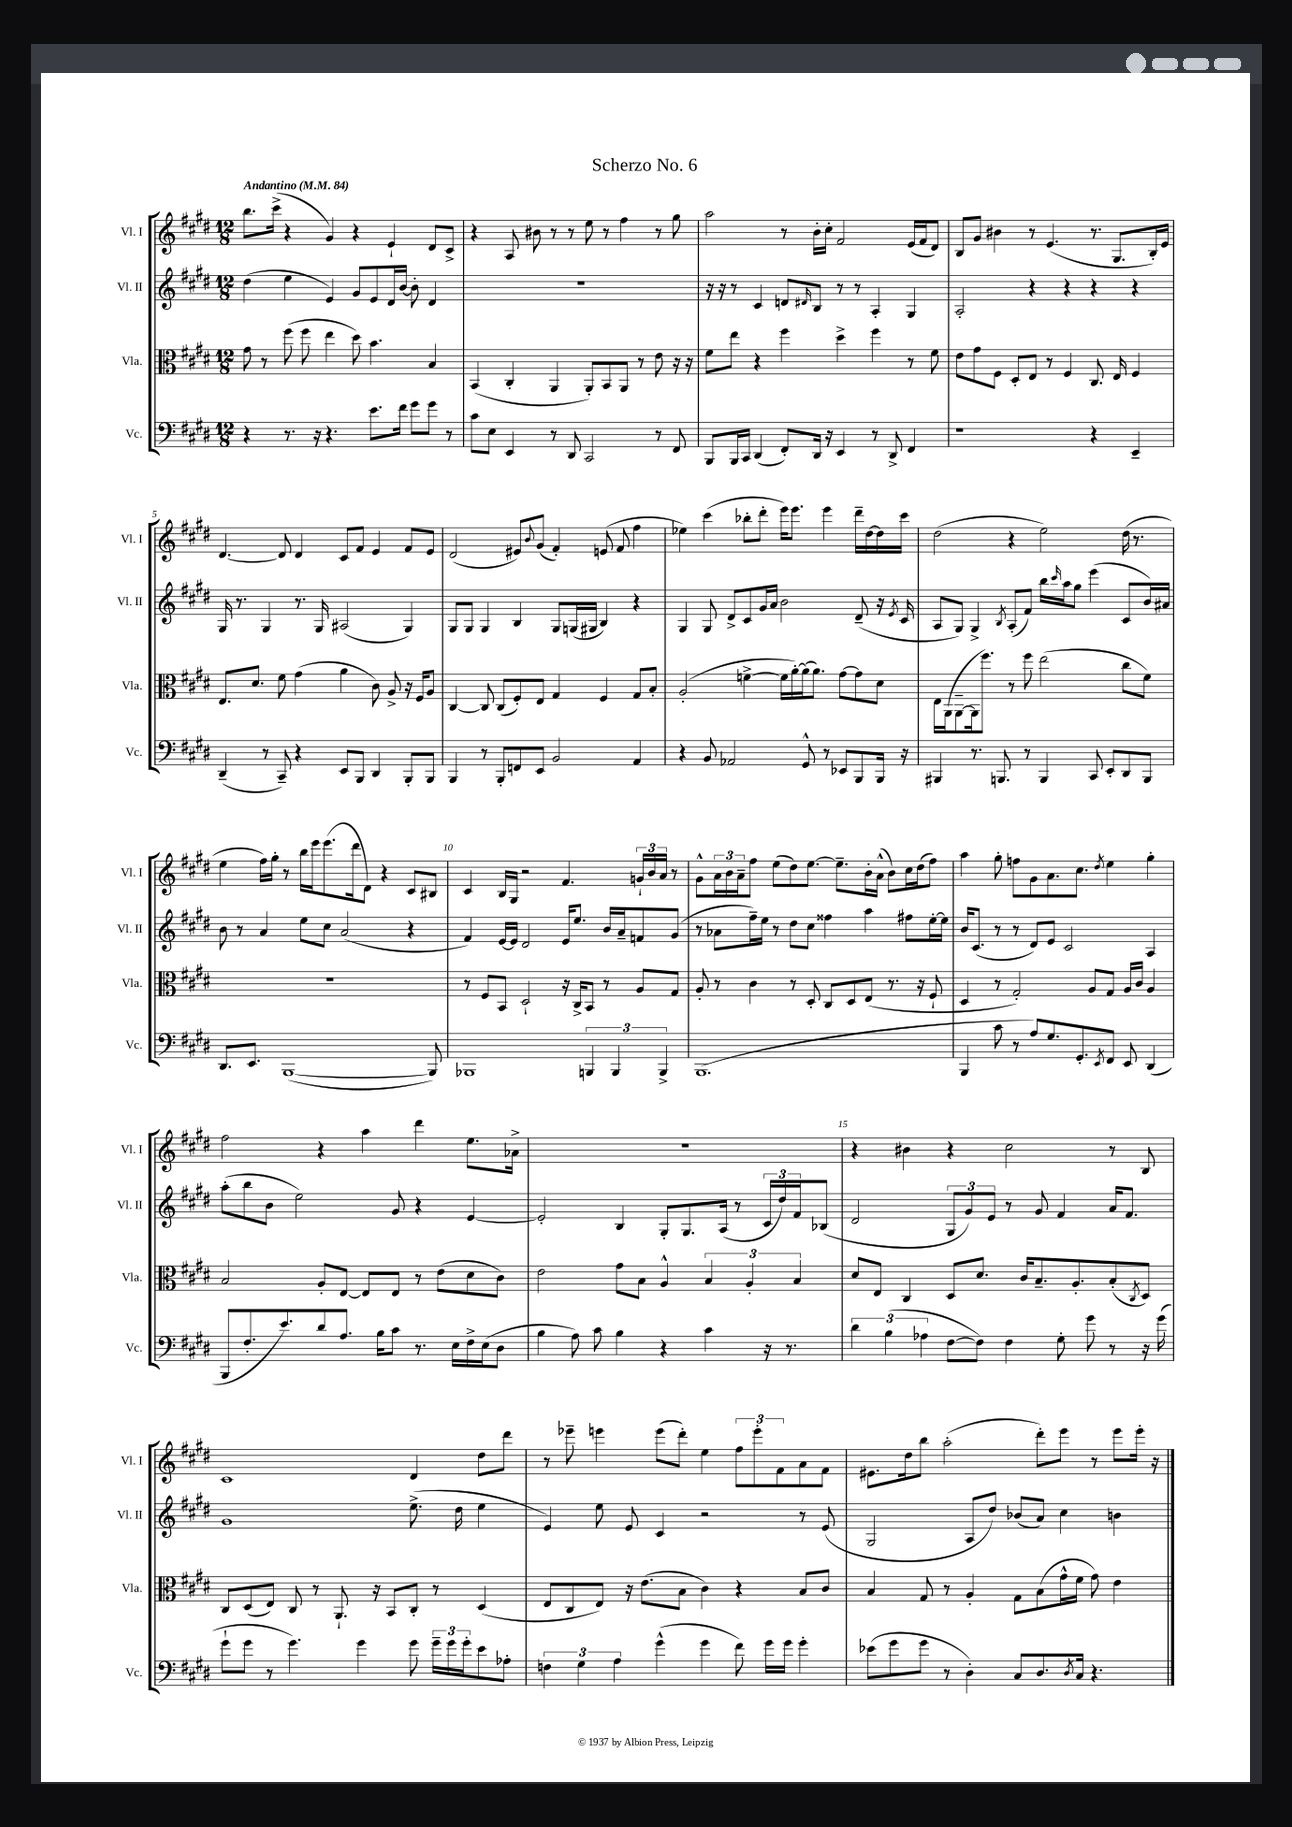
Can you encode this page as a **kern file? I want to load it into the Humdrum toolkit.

**kern	**kern	**kern	**kern
*part4	*part3	*part2	*part1
*staff4	*staff3	*staff2	*staff1
*I"Vc.	*I"Vla.	*I"Vl. II	*I"Vl. I
*I'Vc.	*I'Vla.	*I'Vl. II	*I'Vl. I
*clefF4	*clefC3	*clefG2	*clefG2
*k[f#c#g#d#]	*k[f#c#g#d#]	*k[f#c#g#d#]	*k[f#c#g#d#]
*M12/8	*M12/8	*M12/8	*M12/8
*MM84	*MM84	*MM84	*MM84
=1	=1	=1	=1
!	!	!	!LO:TX:a:B:t=Andantino
4r	8g#\	(4dd#\	8.bb\L
.	8r	.	.
.	.	.	(16ccc#^\Jk
8.r	(8ff#\	4ee\	4r
.	8ff#\	.	.
16r	.	.	.
4.r	4ee\	4e/)	4g#/)
.	8dd#\)	8g#/L	4r
8.e\L	4.b\	8e/	.
.	.	16d#/L	4e`/
16f#\Jk	.	[16b/JJ	.
8g#\L	.	8b'\]	.
8g#\J	4B/	4d#/	8d#/L
8r	.	.	8c#^/J
=2	=2	=2	=2
8c#\L	(4BB/	1.r	4r
8E\J	.	.	.
4EE/	4C#'/	.	8A/
.	.	.	8b#X\
8r	4AA/	.	8r
8DD#/	.	.	8r
2CC#/	8AA'/L)	.	8ee\
.	8BB/	.	8r
.	8AA/J	.	4ff#\
.	8r	.	.
8r	8e\	.	8r
8FF#/	16r	.	8gg#\
.	16r	.	.
=3	=3	=3	=3
8BBB/L	8f#\L	16r	2aa\
.	.	16r	.
16BBB/L	8ee\J	8r	.
16CC#/JJ	.	.	.
(4DD#/	4r	4c#/	.
8FF#'/L)	4ff#\	8dn/L	8r
.	.	16qqd#X/	.
16DD#/Jk	.	8B/J	16b'\LL
16r	.	.	16cc#'\JJ
4EE/	4dd#^\	8r	2f#/
.	.	8r	.
8r	4ff#\	4A'/	.
8DD#^/	.	.	.
4FF#/	8r	4G#/	(16e/LL
.	.	.	16f#/J
.	8f#\	.	8d#/J)
=4	=4	=4	=4
1r	8e\L	2A'/	8B/L
.	8g#\	.	8g#/J
.	8F#\J	.	4b#X\
.	8D#'/L	.	.
.	8E/J	4r	8r
.	8r	.	(4.e/
.	4F#/	4r	.
4r	8.C#/	4r	8.r
.	16E/	.	8.G#/L
4EE~/	4F#/	4r	.
.	.	.	16B'/L)
.	.	.	16e/JJ
!!LO:LB:g=z
=5	=5	=5	=5
(4DD#~/	8.E/L	16G#/	[4.d#/
.	.	8.r	.
.	8.d#/J	.	.
8r	.	4G#/	.
8CC#~/)	8f#\	.	8d#/]
4r	(4g#\	8.r	4d#/
.	.	16G#/	.
8EE/L	4a\	(2A#X/	8c#/L
8BBB/J	.	.	8f#/J
4DD#/	8c#\)	.	4e/
.	8A^/	.	.
8BBB'/L	16r	4G#/)	8f#/L
.	16F#/KL	.	.
8BBB/J	8A/J	.	8e/J
=6	=6	=6	=6
4BBB/	[4C#/	8G#/L	(2d#/
.	.	8G#/J	.
8r	8C#/]	4G#/	.
8BBB'/L	(8C#/L	.	.
8FFn/	8F#'/)	4B/	8e#X/L)
.	.	.	8qqb/
8EE/J	8E/J	.	(8g#/J
2BB/	4G#/	8G#/L	4f#'/)
.	.	(16Gn/L	.
.	.	16G#X/JJ	.
.	4F#/	4B/)	(8en/
.	.	.	8f#/
4AA/	8G#/L	4r	4ff#\
.	8B'/J	.	.
=7	=7	=7	=7
4r	(2A'/	4G#/	4ee-X\)
8BB/	.	8G#/	(4ccc#\
2AA-X/	.	8d#^/L	.
.	[4fn^\	8c#/	8bb-X'\L
.	.	16g#/L	8ddd#'\J
.	.	16a/JJ	.
.	16f\LL]	2b\	16eee\KL)
.	[16a'\)	.	8.eee\J
8GG#^^/	(16a\J]	.	.
.	8.a\J)	.	.
8r	.	.	4eee\
8EE-X/L	[8g#\L	.	.
8BBB/	8g#\]	(8d#~/	16ddd#~\LL
.	.	.	[16dd#\
16BBB/Jk	8d#\J	16r	16dd#\]
.	.	8qe/	.
16r	.	16c#/	16ccc#\JJ
=8	=8	=8	=8
4BBB#X/	16E\LL	8A/L	(2dd#\
.	(16AA\J	.	.
.	[8AA~\	8G#/J)	.
8.r	16AA\k]	4G#^/	.
.	8.ff#\J)	.	.
8.BBBn/	.	.	.
.	.	8qB/	.
.	8r	(8A'/L	4r
8r	8ff#\	8f#/J)	.
4BBB/	(2ee\	16bb\LL	2ee\)
.	.	16qqccc#/	.
.	.	16aa\J	.
.	.	8gg#\J	.
8CC#/	.	(4eee\	.
8EE'/L	.	.	.
8DD#/	8cc#\L	8c#/L	(16dd#\
.	.	.	8.r
8BBB/J	8f#\J)	16b/L)	.
.	.	16a#X/JJ	.
!!LO:LB:g=z
=9	=9	=9	=9
8.DD#/L	1.r	8b\	4ee\
.	.	8r	.
8.EE/J	.	.	.
.	.	4a/	16ff#\LL)
.	.	.	16gg#'\JJ
([1BBB	.	.	8r
.	.	8ee\L	16bb\LL
.	.	.	16eee\J
.	.	8cc#\J	(8.eee\
.	.	(2a/	.
.	.	.	16ddd#\k
.	.	.	8d#\J)
.	.	.	4r
.	.	4r	8c#/L
8BBB/])	.	.	8B#X/J
=10	=10	=10	=10
1BBB-X	8r	4f#/)	4c#/
.	8F#/L	.	.
.	8BB/J	[16e/LL	16B/LL
.	.	16e/JJ]	16G#/JJ
.	2D#`/	2d#/	2r
.	16r	16e/KL	4.f#/
.	16C#^/KL	8.ee/J	.
6BBBn/	8BB/J	.	.
.	8r	16b/LL	.
6BBB/	.	.	.
.	.	16a~/J	.
.	8A/L	8fn/	24gn`/LL
.	.	.	24b/
6BBB^/	.	.	24a/JJ
.	8G#/J	(8g#/J	8r
=11	=11	=11	=11
(1.BBB	8A'/	8r	8g#^^\L
.	8r	8a-X\L	24a\L
.	.	.	24b\
.	.	.	24a~\J
.	4c#\	16ff#~\L)	8ff#\J
.	.	16ee\JJ	.
.	.	8r	(8ee\L
.	8r	8dd#\L	8dd#\)
.	8D#'/	8cc#\J	[8.ee\J
.	8C#/L	4ff##X\	.
.	.	.	8.ee~\L]
.	8D#/	.	.
.	(8E/J	4aa\	16b'\L
.	.	.	(16a^^\JJ
.	8.r	.	8b\L)
.	.	8ff#X\L	16cc#\L
.	16r	.	(16dd#\J
.	8F#`/	[16ee'\L	8ff#\J)
.	.	16ee\JJ]	.
=12	=12	=12	=12
4BBB/	4D#/	16b/KL	4aa\
.	.	(8.c#/J	.
8c#\	8r	8r	8gg#'\
8r	2G#'/)	8r	8ffn\L
8A/L)	.	8d#/L)	8g#\
8.G#/	.	8e/J	8.a\
.	.	2c#/	.
8.GG#'/	.	.	8.cc#\J
.	8A/L	.	.
8qEE/	.	.	8qdd#/
8FF#/J	8G#/J	.	4ee\
8EE/	16A/LL	.	.
.	16c#/JJ	.	.
(4DD#/	4A/	4A/	4gg#'\
!!LO:LB:g=z
=13	=13	=13	=13
8BBB/L	2B/	(8aa'\L	2ff#\
8.F#'/	.	8bb\	.
.	.	8b\J	.
8.e/)	.	.	.
.	.	2ee\)	.
8d#/	8A'/L	.	4r
8.A/J	[8E/J	.	.
.	8E/L]	.	4aa\
16B\KL	.	.	.
8c#\J	8E/J	8g#/	.
8.r	8r	4r	4ddd#\
.	(8e\L	.	.
16E\LL	.	.	.
16F#^\	8d#\	[4e/	8.ee\L
(16E\J	.	.	.
8D#\J	8c#\J)	.	.
.	.	.	16a-X^\Jk
=14	=14	=14	=14
4B\	2e\	2e'/]	1.r
8A\)	.	.	.
8c#\	.	.	.
4B\	8g#\L	4B/	.
.	8B\J	.	.
4r	4A^^/	8G#'/L	.
.	.	8.G#/	.
4c#\	6B/	.	.
.	.	(16A/Jk	.
.	.	8r	.
.	6A'/	.	.
16r	.	24c#/LL	.
.	.	24dd#/)	.
8.r	.	.	.
.	6B/	24f#/J	.
.	.	(8B-X/J	.
=15	=15	=15	=15
6d#\	8d#/L	2d#/	4r
.	8E/J	.	.
(6B\	.	.	.
.	4C#/	.	4b#X\
6A-X\	.	.	.
[8F#\L	8D#/L	12G#/L	4r
.	.	12g#/)	.
8F#\J])	8.d#/J	.	.
.	.	12e/J	.
4F#\	.	8r	2cc#\
.	16c#/KL	.	.
.	8.B~/	8g#/	.
8G#'\	.	4f#/	.
.	8.A'/	.	.
8g#\	.	.	.
8r	(8B'/	16a/KL	8r
.	.	8.f#/J	.
.	8qC#/	.	.
16r	8D#/J)	.	8B/
(16g#\	.	.	.
!!LO:LB:g=z
=16	=16	=16	=16
8g#`\L	8C#/L	1g#	1c#
8g#\J	(8D#/	.	.
8r	8E/J)	.	.
4.g#\)	8C#/	.	.
.	8r	.	.
.	8.AA`/	.	.
4g#\	.	.	.
.	16r	.	.
.	8BB/L	.	.
8g#\	8C#'/J	(8.ee^\	4d#/
24g#~\LL	8r	.	.
24g#\	.	.	.
.	.	16dd#\	.
24g#'\J	.	.	.
8e\	(4D#/	4ee\	8dd#\L
8A-X'\J	.	.	8ddd#\J
=17	=17	=17	=17
6Fn\	8E/L	4e/)	8r
.	8C#/	.	8eee-X~\
6G#\	.	.	.
.	8E/J)	8ee\	4eeen\
6A\	.	.	.
.	16r	8e/	.
.	(8.e\L	.	.
(4g#^^\	.	4c#/	(8eee\L
.	8B\J	.	8ddd#'\J)
4g#\	4c#\)	2r	4ee\
8f#\)	4r	.	12ff#\L
.	.	.	12eee'\
16g#\LL	.	.	.
.	.	.	12f#\
16g#\JJ	.	.	.
4g#'\	8B/L	8r	8a\
.	8c#/J	(8e/	8f#\J
=18	=18	=18	=18
(8e-X\L	4B/	2G#/	8.e#X\L
8g#\	.	.	.
.	.	.	16dd#\k
8g#\J	8G#/	.	8bb\J
8r	8r	.	(2aa'\
4D#'\)	4A'/	8A/L	.
.	.	8dd#/J)	.
8C#/L	8G#\L	(8b-X/L	.
8.D#/	(8B\	8a/J)	8ddd#'\L)
.	16g#^^\L	4cc#\	8eee\J
8qD#/	.	.	.
16C#/Jk	16f#\JJ	.	.
4.r	8g#\)	.	8r
.	4e\	4bn\	8eee\L
.	.	.	16eee'\Jk
.	.	.	16r
==	==	==	==
*-	*-	*-	*-
